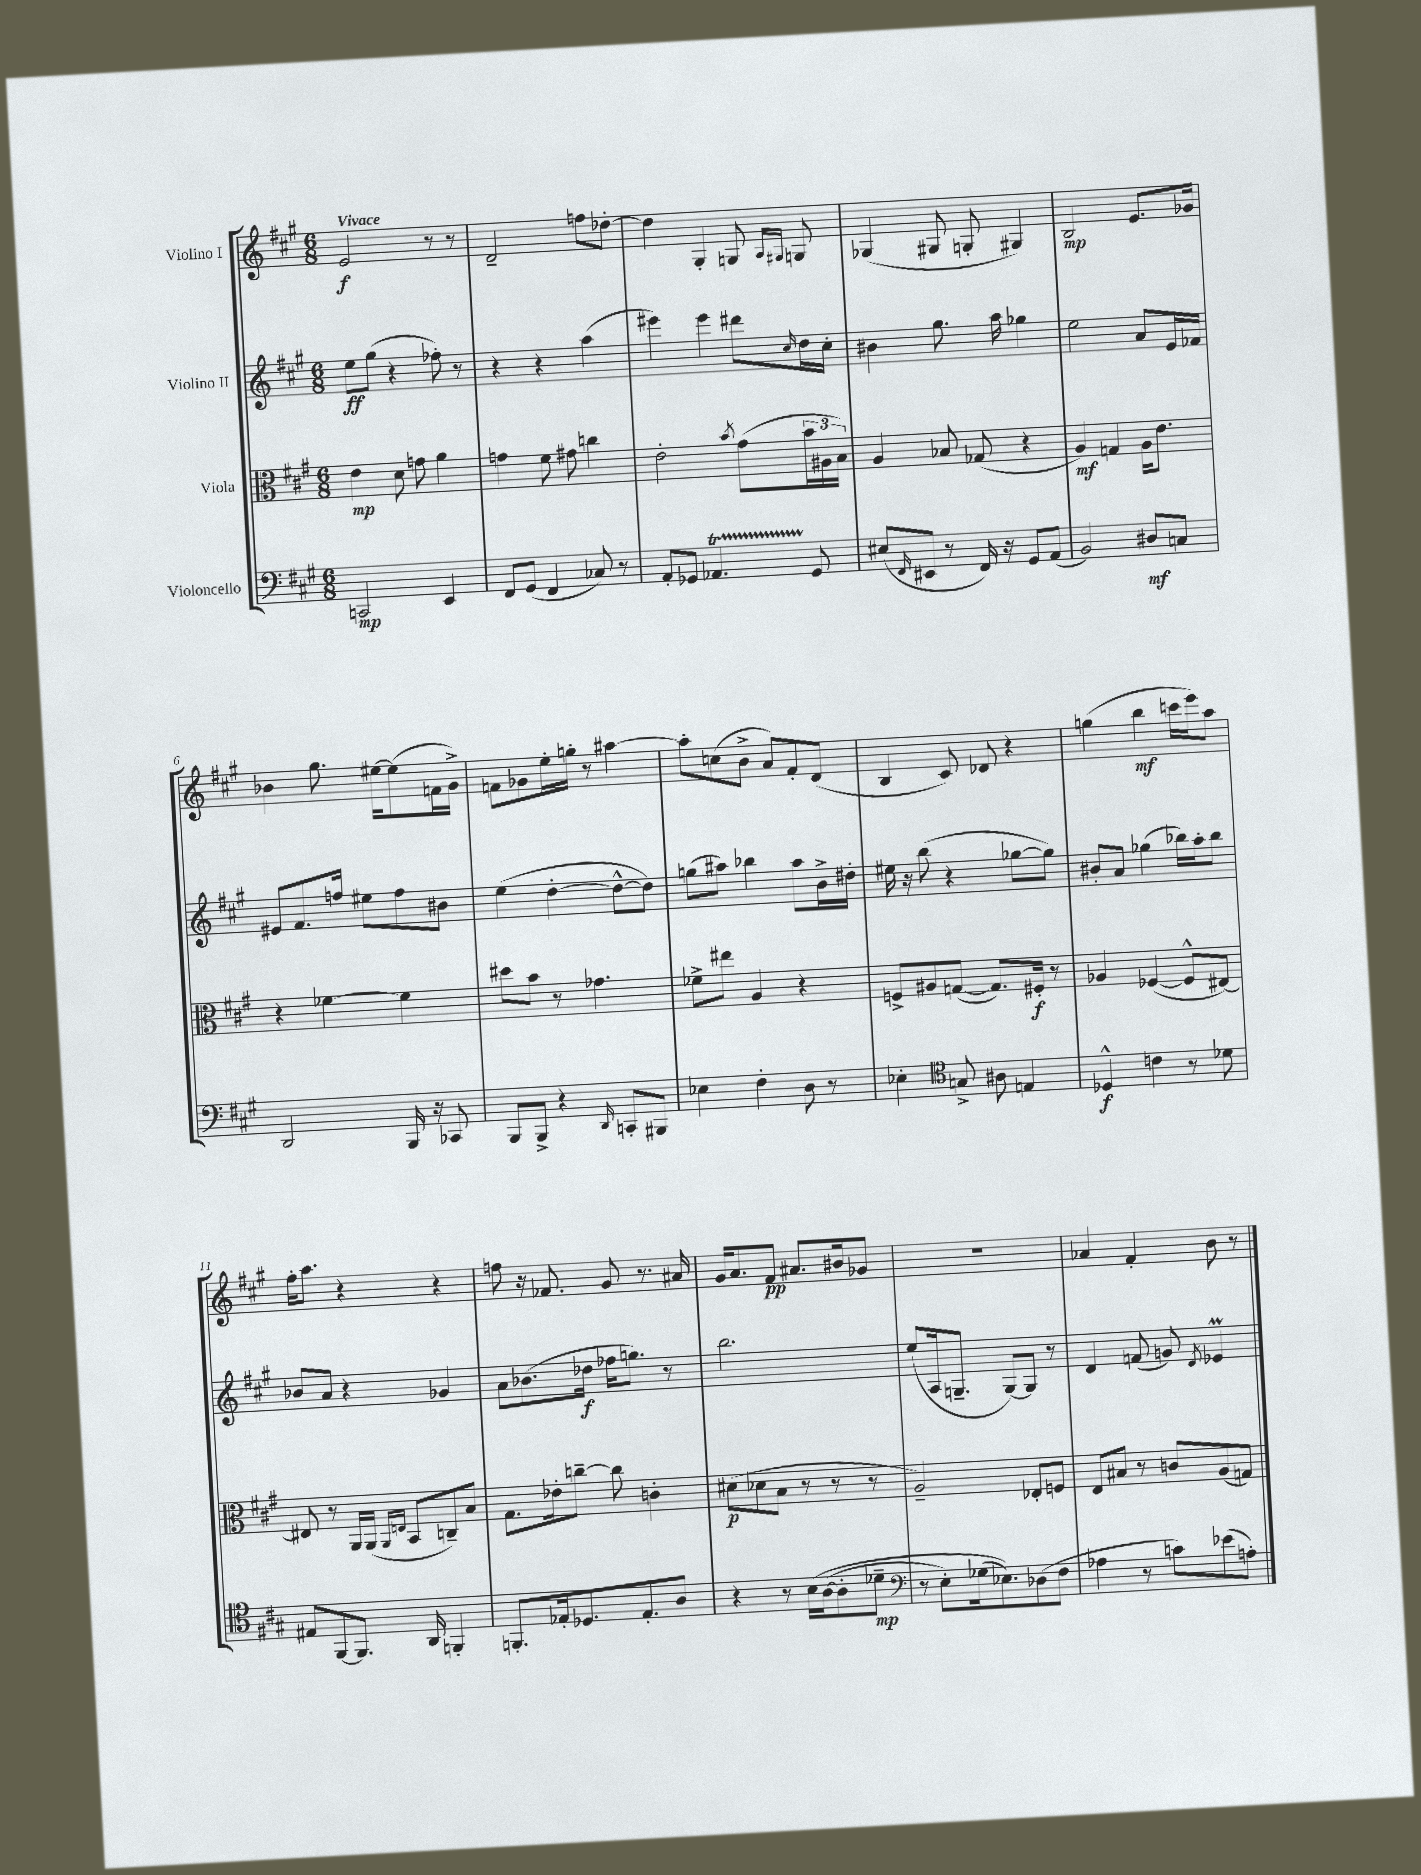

**kern	**kern	**kern	**kern
*staff4	*staff3	*staff2	*staff1
*clefF4	*clefC3	*clefG2	*clefG2
*k[f#c#g#]	*k[f#c#g#]	*k[f#c#g#]	*k[f#c#g#]
*M6/8	*M6/8	*M6/8	*M6/8
2CC/	4e\	8ee\L	2e/
.	.	(8gg#\J	.
.	8d\	4r	.
.	8g\	.	.
4EE/	4a\	8ff-'\)	8r
.	.	8r	8r
=	=	=	=
8FF#/L	4g\	4r	2d~/
(8GG#/J	.	.	.
4FF#/	8f#\	4r	.
.	8g#\	.	.
8C-/)	4cc\	(4aa\	8ff\L
8r	.	.	[8dd-'\J
=	=	=	=
8AA'/L	2e'\	4eee#\)	4dd-\]
8GG-/J	.	.	.
4.AA-/	.	4eee#\	4G#'/
.	8qb/	.	.
.	(8g#\L	8ddd#\L	8G/
.	.	.	16qqA/LL
.	.	16qqcc#/	16qqG#/JJ
8GG-/	24b\L	16dd\L	8G/
.	24A#\	.	.
.	.	16cc#'\JJ	.
.	24B\JJ)	.	.
=	=	=	=
(8E#/L	4A/	4b#\	(4G-/
16qqFF#/	.	.	.
8EE#/J	.	.	.
8r	8B-/	8.gg#\	8G#/
16FF#/)	(8G-/	.	8G'/
16r	.	16aa\	.
8GG#/L	4r	4gg-\	4G#/)
(8AA/J	.	.	.
=	=	=	=
2BB/)	4A/)	2ee\	2B/
.	4G/	.	.
8D#/L	16A\LK	8a/L	8.e/L
.	8.e\J	.	.
8C/J	.	16e/L	.
.	.	16f-/JJ	16g-/Jk
=	=	=	=
2DD/	4r	8e#/L	4b-\
.	.	8.f#/	.
.	[4f-\	.	8.gg#\
.	.	16ff/Jk	.
.	.	8ee#\L	.
.	.	.	[16ee#\LK
16BBB/	4f-\]	8ff\	(8ee#\]
16r	.	.	.
8CC-/	.	8b#\J	16f\L
.	.	.	16g#^\JJ)
=	=	=	=
8BBB/L	8dd#\L	(4ee\	8f\L
8BBB^/J	8b\J	.	8g-\
4r	8r	[4dd'\	16ee'\L
.	.	.	16gg'\JJ
.	4.g-\	.	8r
16qqDD/	.	.	.
8CC'/L	.	8dd^^\_L	[4aa#\
8BBB#/J	.	8dd\]J)	.
=	=	=	=
4E-\	8f-^\L	(8gg\L	8aa#'\]L
.	8ee#\J	8aa#\J)	(8cc\
4F#'\	4A/	4bb-\	8b^\J
.	.	.	8a/L)
8D\	4r	8aa#\L	8f#'/
8r	.	16b^\L	(8d/J
.	.	16dd#'\JJ	.
=	=	=	=
4E-'\	8F^/L	16ee#\	4B/
.	.	16r	.
.	8A#/	(8bb\	.
*clefC4	*	*	*
8G^/	([8G/J	4r	8c#/)
8A#\	8.G/]L)	.	8d-/
4E/	.	[8gg-\L	4r
.	16F#'/Jk	.	.
.	8r	8gg-\]J)	.
=	=	=	=
4D-^^/	4A-/	8b#'/L	(4gg\
.	.	8a/J	.
4c\	([4F-/	(4gg-\	4bb\
8r	8F-^^/]L	16bb-\LL)	16ccc\LL
.	.	16aa'\J	16eee\J)
8d-\	[8E#/J)	8bb-\J	8aa\J
=	=	=	=
8E#/L	8E#/]	8b-/L	16ff#'\LK
.	.	.	8.aa\J
[8FF#/	8r	8a/J	.
8.FF#/]J	16AA/LL	4r	4r
.	(16AA/JJ	.	.
.	16qqAA/LL	.	.
.	16qqE/JJ	.	.
.	8BB/L	.	.
16AA/	.	.	.
4FF'/	8C~/)	4g-/	4r
.	8B/J	.	.
=	=	=	=
8.FF'/L	8.G#\L	8a\L	8ff\
.	.	(8.b-\	16r
16E-'/k	16e-'\k	.	8.f-/
8.D-/	[8cc~\J	.	.
.	.	16dd-\Jk	.
.	8cc\]	16ff-\LK	8g#/
8.E-'/	.	8.gg\J)	.
.	4c'\	.	8.r
8A/J	.	8r	.
.	.	.	16a#/
=	=	=	=
4r	(8d#\L	2.bb\	16g#/LK
.	.	.	8.a/
.	8d-\	.	.
8r	8B\J	.	8f#/J
&(16B\LL	8r	.	8.a#/L
([16A\J	.	.	.
8A'\]	8r	.	.
.	.	.	16b#/k
8d-~\J	8r	.	8g-/J
=	=	=	=
*clefF4	*	*	*
8r	2A~/)	(8ee/L	2.r
8E'\L)	.	16A/k	.
.	.	8.G~/J	.
(16G-\k	.	.	.
8.E-\)&)	.	.	.
.	.	[8G/L)	.
(8D-\	8E-'/L	8G/]J	.
8F#\J	8F/J	8r	.
=	=	=	=
4A-\	8E/L	4d/	4a-/
.	8B#/J	.	.
8r	8r	(8f/	4f#'/
8c\L)	8c/L	8g/)	.
.	.	8qd/	.
(8e-\	(8A/	4e-/	8b\
8A'\J)	8G/J)	.	8r
==	==	==	==
*-	*-	*-	*-
